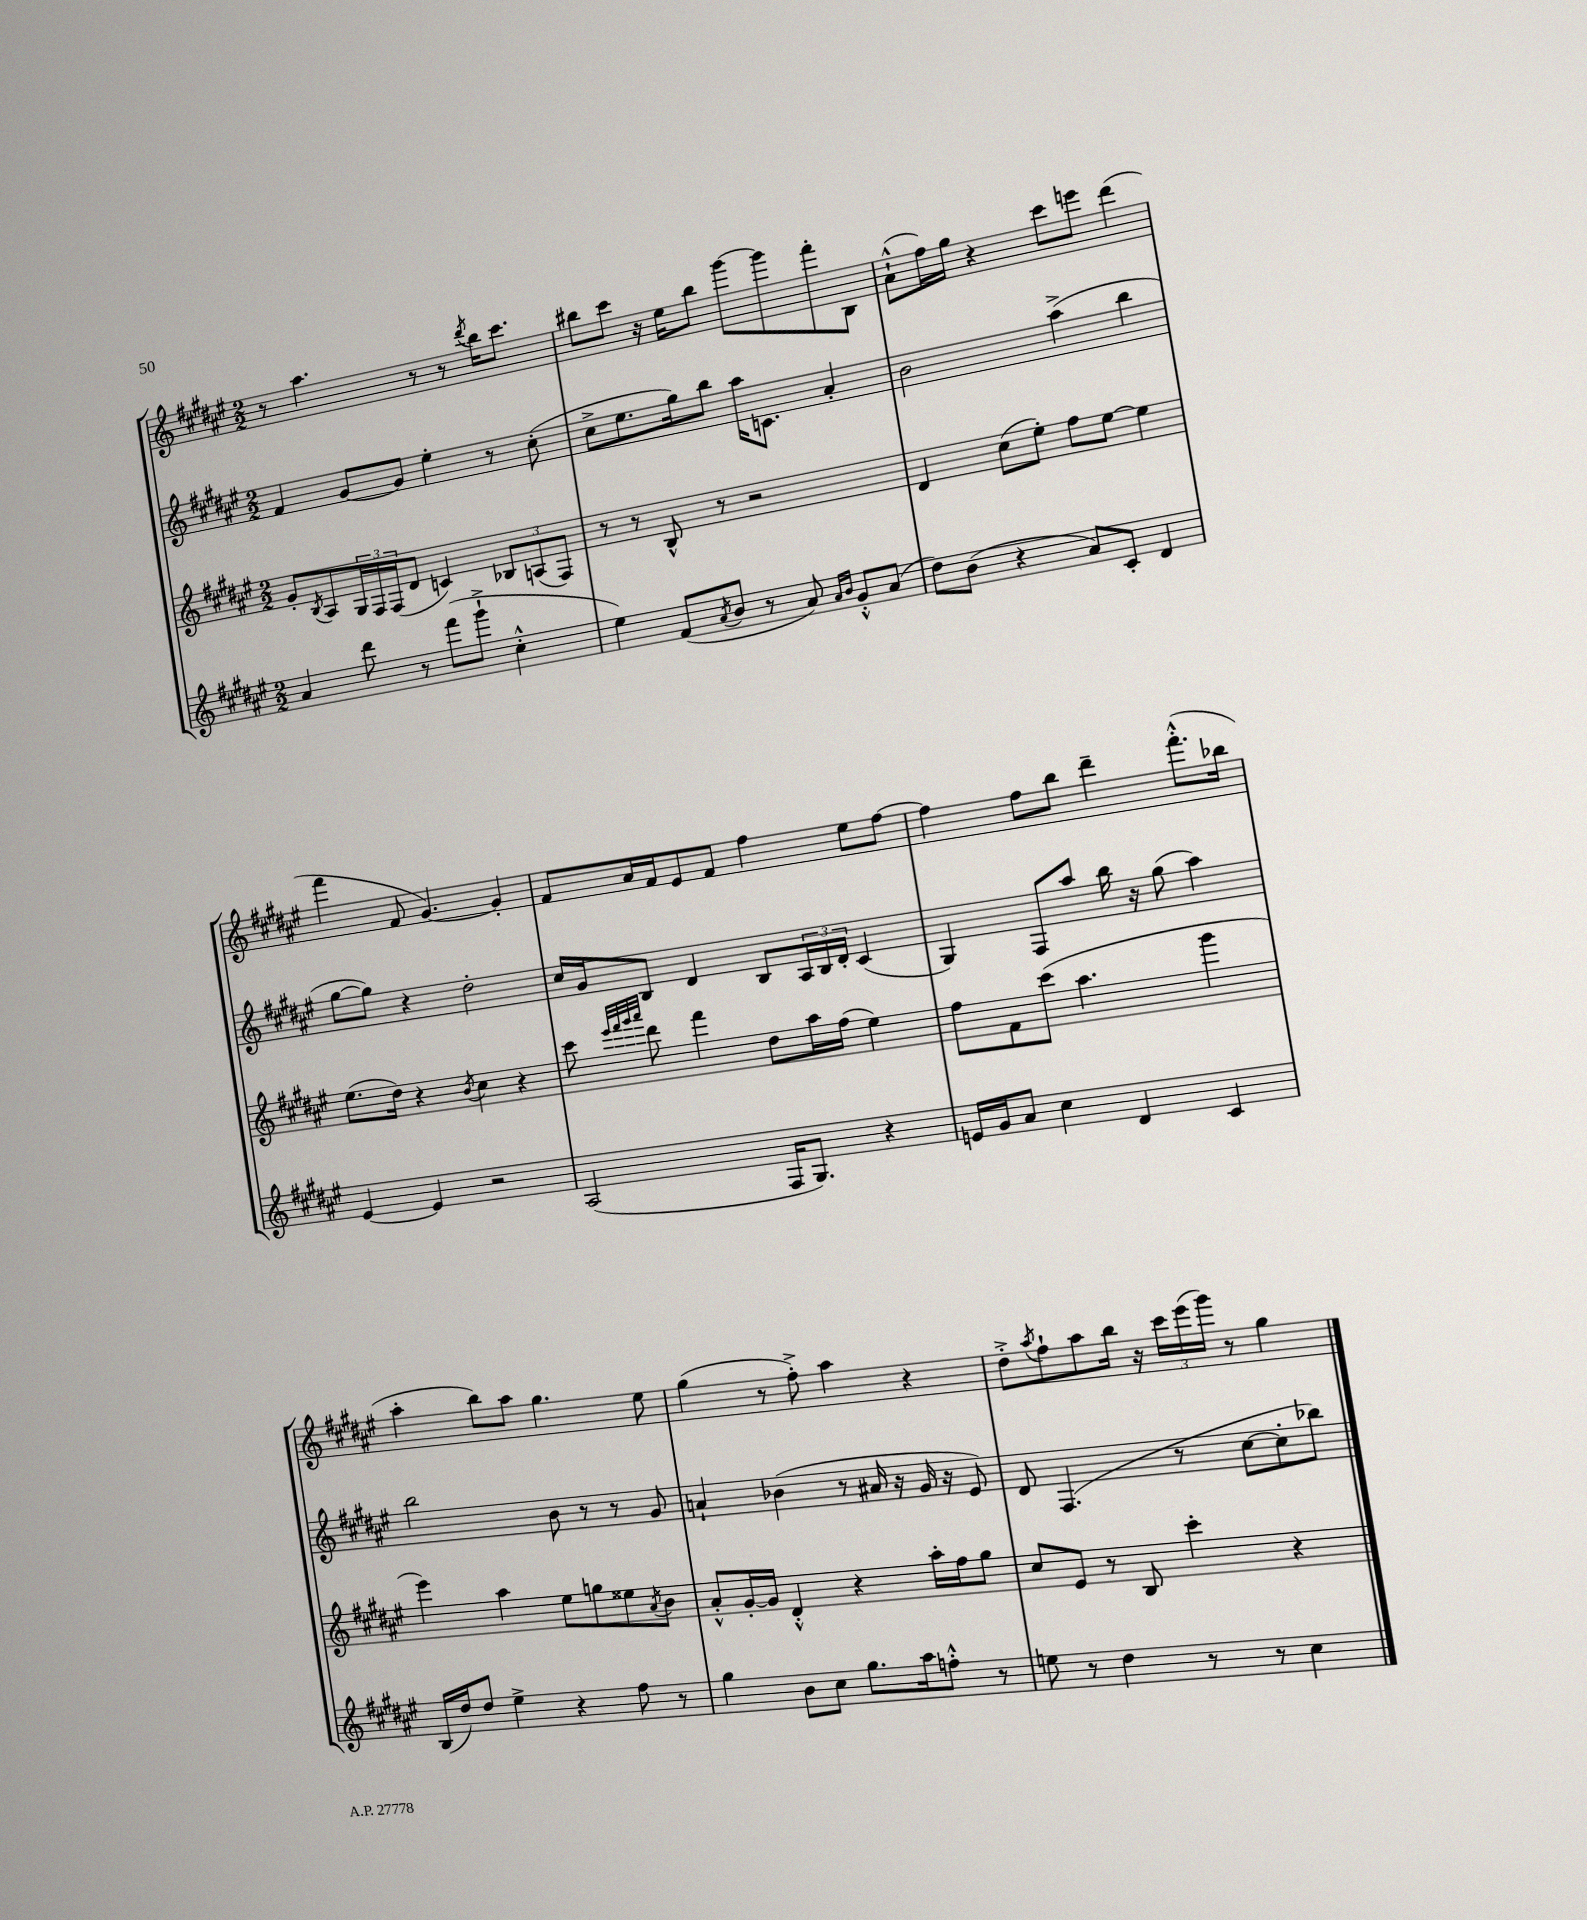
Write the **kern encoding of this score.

**kern	**kern	**kern	**kern
*part4	*part3	*part2	*part1
*staff4	*staff3	*staff2	*staff1
*clefG2	*clefG2	*clefG2	*clefG2
*k[f#c#g#d#a#e#]	*k[f#c#g#d#a#e#]	*k[f#c#g#d#a#e#]	*k[f#c#g#d#a#e#]
*M2/2	*M2/2	*M2/2	*M2/2
=2	=2	=2	=2
4a#/	8g#'/L	4f#/	8r
.	8qB/	.	.
.	8A#/	.	4.aa#\
8ddd#\	24G#/L	[8g#/L	.
.	24F#/	.	.
.	(24F#/J	.	.
8r	8d#/J	8g#/J]	.
(8fff#\L	4cn/)	4ee#'\	8r
8ggg#`^\J	.	.	8r
.	.	.	8qddd#/
4cc#'^^\	12B-X/L	8r	16bb\KL
.	.	.	8.ccc#\J
.	(12An/	.	.
.	.	(8cc#'\	.
.	12F#/J)	.	.
=3	=3	=3	=3
4ee#\)	8r	8cc#^\L	8bb#X\L
.	8r	8.ee#\	8ccc#\J
(8f#/L	8B^^/	.	16r
.	.	16gg#\k)	16ee#\KL
8qa#/	.	.	.
8b/J	8r	8bb\J	8bb#\J
8r	2r	16aa#\KL	[8ggg#\L
.	.	8.cn\J	.
8a#/)	.	.	8ggg#\]
16qqa#/LL	.	.	.
16qqb/JJ	.	.	.
8g#'^^/L	.	4a#'/	8fff#'\
(8a#/J	.	.	8B\J
=4	=4	=4	=4
8dd#\L)	4d#/	2b\	(8a#`^^\L
(8b\J	.	.	16ff#\L)
.	.	.	16gg#\JJ
4r	(8cc#\L	.	4r
.	8ee#'\J)	.	.
8a#/L)	8ff#\L	(4aa#^\	8ccc#\L
8c#'/J	[8ee#\J	.	8eeen\J
4d#/	4ee#\]	4bb\	(4ddd#\
!!LO:LB:g=z
=5	=5	=5	=5
[4e#/	(8.ee#\L	[8gg#\L	4fff#\
.	.	8gg#\J])	.
.	16dd#\Jk)	.	.
4e#/]	4r	4r	8f#/
.	.	.	[4.g#/)
.	8qb/	.	.
2r	4cc#\	2dd#'\	.
.	4r	.	4g#'/]
=6	=6	=6	=6
(2A#/	8ccc#\	16cc#/LL	8f#/L
.	.	16g#/J	.
.	32qqeee#/LLL	.	.
.	32qqfff#/	.	.
.	32qqggg#/	.	.
.	32qqaaa#/JJJ	.	.
.	8ddd#\	8B/J	16a#/L
.	.	.	16f#/J
.	4fff#\	4d#/	8e#/
.	.	.	8f#/J
16F#/KL	8dd#\L	8B/L	4ff#\
8.G#/J)	.	.	.
.	16aa#\L	24A#/L	.
.	.	24B/	.
.	(16ff#\JJ	.	.
.	.	24d#'/JJ	.
4r	4ee#\)	(4c#/	8ee#\L
.	.	.	[8ff#\J
=7	=7	=7	=7
16en/LL	8ff#\L	4G#/)	4ff#\]
16g#/J	.	.	.
8a#/J	8f#\	.	.
4cc#\	(8ccc#\J	8F#/L	8ff#\L
.	4.aa#\	8aa#/J	8bb\J
4d#/	.	16bb\	4ddd#~\
.	.	16r	.
.	.	(8gg#\	.
4c#/	4ggg#\	4aa#\)	(8.fff#'^^\L
.	.	.	16bb-X\Jk
!!LO:LB:g=z
=8	=8	=8	=8
(16B/LL	4eee#\)	2bb\	4aa#'\
16dd#/J)	.	.	.
8dd#/J	.	.	.
4ee#^\	4aa#\	.	8bb\L)
.	.	.	8aa#\J
4r	8ee#\L	8b\	4.gg#\
.	8ggn\	8r	.
8ff#\	8ee##X\	8r	.
.	8qa#/	.	.
8r	8b\J	8g#/	8ee#\
=9	=9	=9	=9
4gg#\	8a#'^^/L	4an`/	(4gg#\
.	[16g#'/L	.	.
.	16g#/JJ]	.	.
8b\L	4d#'^^/	(4b-X\	8r
8cc#\J	.	.	8ff#'^\)
8.gg#\L	4r	8r	4aa#\
.	.	16a#X/	.
16aa#\k	.	16r	.
8ffn'^^\J	16aa#'\LL	16g#/	4r
.	16ff#\J	16r	.
8r	8gg#\J	8e#/)	.
=10	=10	=10	=10
8een\	8cc#/L	8d#/	8dd#'^\L
.	.	.	8qaa#/
8r	8e#/J	(4.F#/	8ff#`\
4dd#\	8r	.	8aa#\
.	8B/	.	16bb\Jk
.	.	.	16r
8r	4ccc#'\	8r	24ccc#\LL
.	.	.	(24eee#\
.	.	.	24ggg#\JJ)
8r	.	[8cc#\L	8r
4cc#\	4r	8cc#'\]	4gg#\
.	.	8bb-X\J)	.
==	==	==	==
*-	*-	*-	*-
